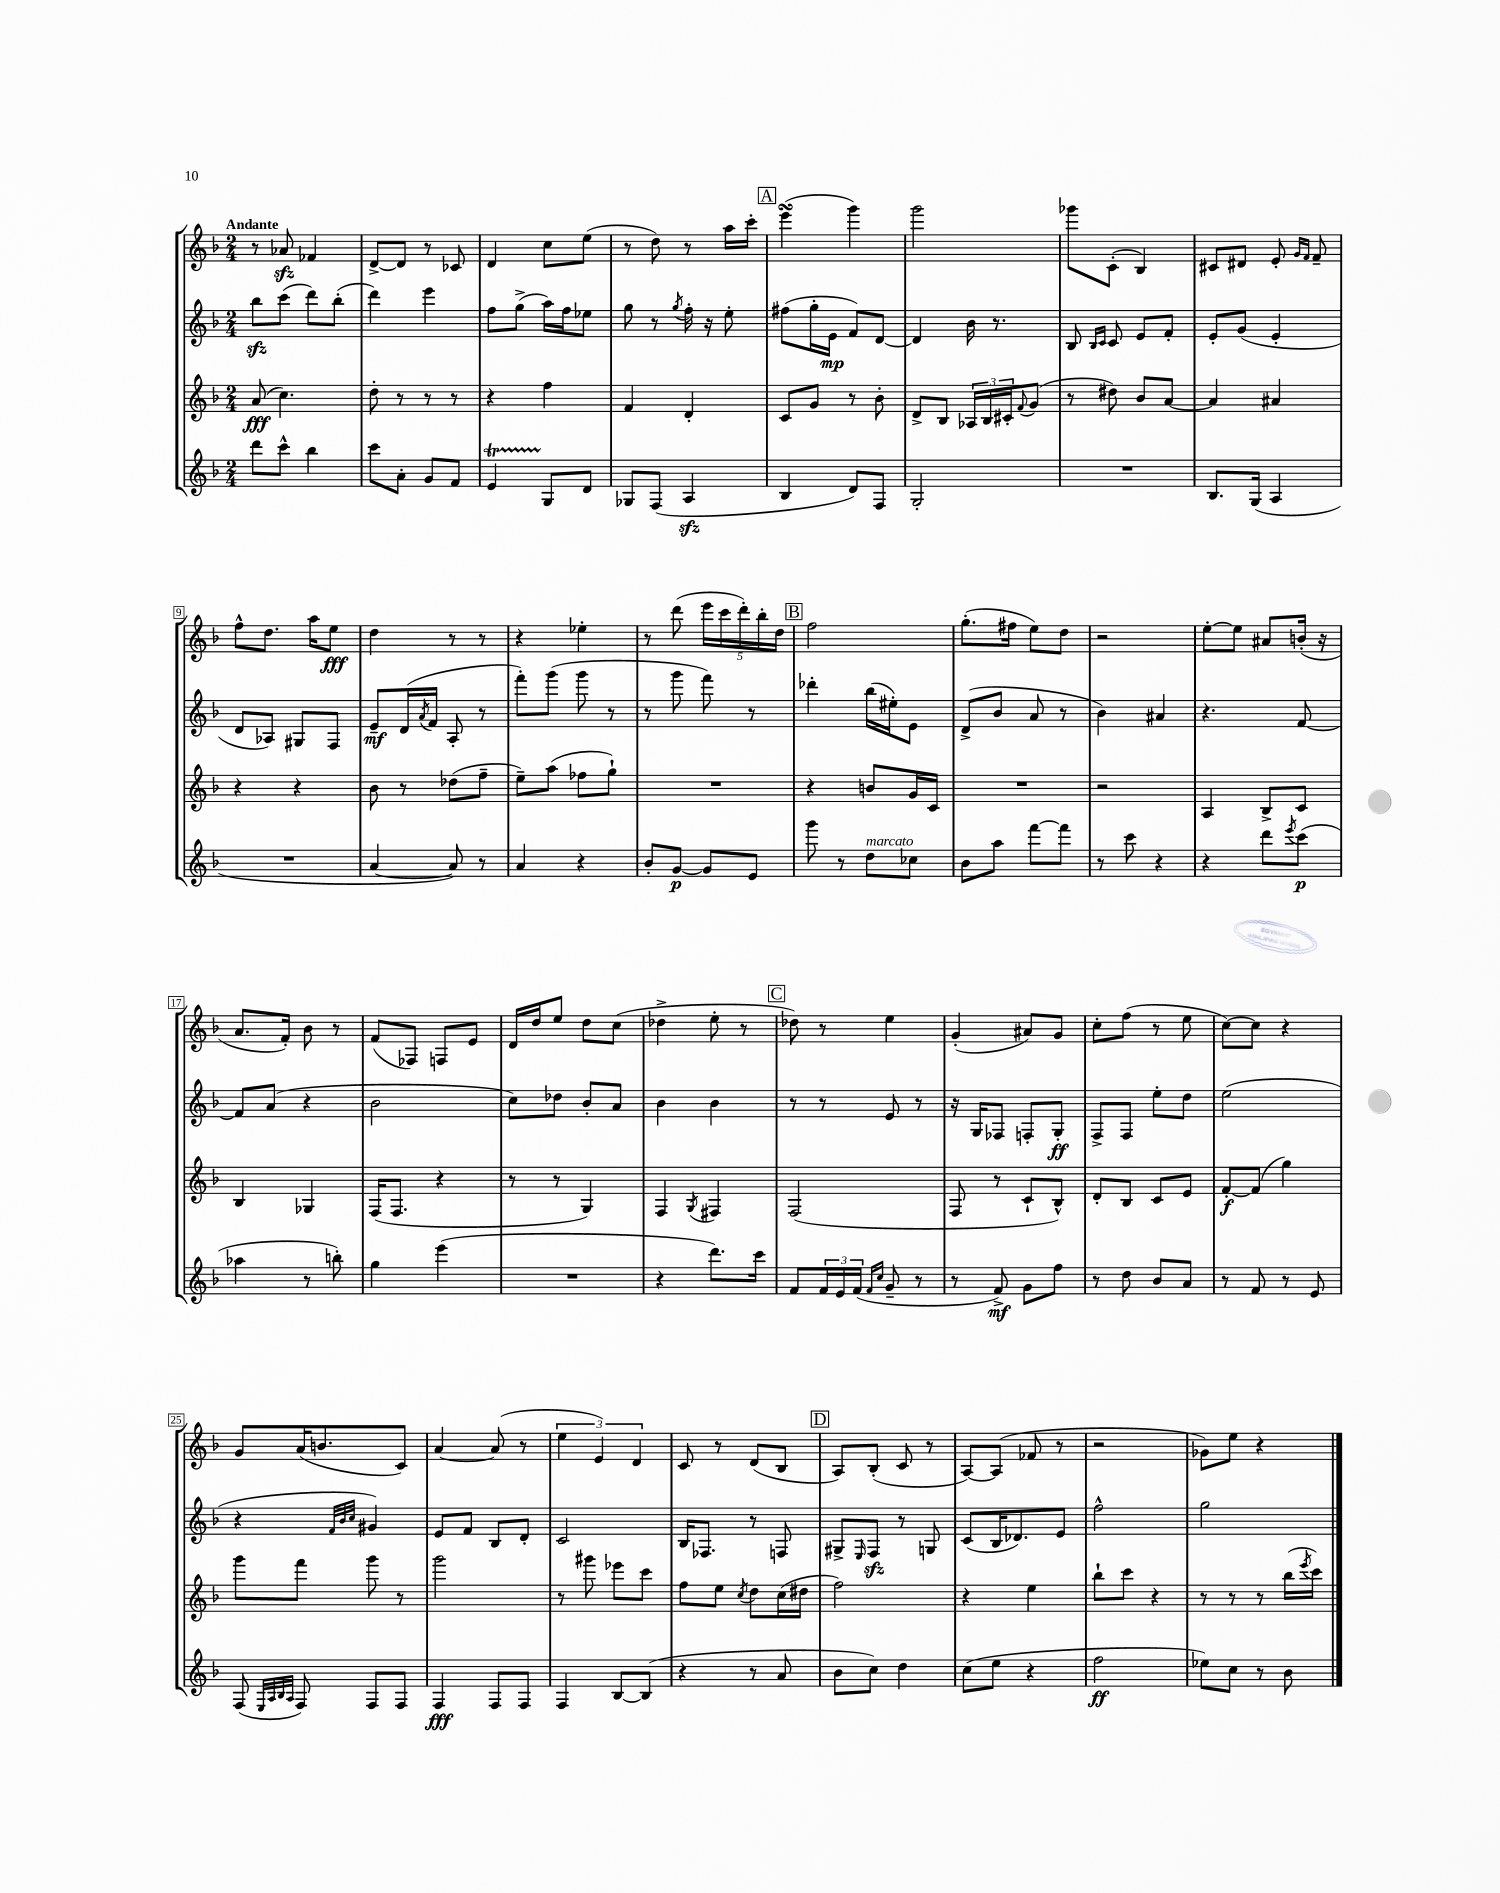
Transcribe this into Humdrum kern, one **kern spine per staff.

**kern	**dynam	**kern	**dynam	**kern	**dynam	**kern	**dynam
*part4	*part4	*part3	*part3	*part2	*part2	*part1	*part1
*staff4	*staff4	*staff3	*staff3	*staff2	*staff2	*staff1	*staff1
*clefG2	*	*clefG2	*	*clefG2	*	*clefG2	*
*k[b-]	*	*k[b-]	*	*k[b-]	*	*k[b-]	*
*M2/4	*	*M2/4	*	*M2/4	*	*M2/4	*
=1	=1	=1	=1	=1	=1	=1	=1
!	!	!	!	!	!	!LO:TX:a:B:t=Andante	!
8ddd\L	.	(8a/	fff	8bb-zz\L	.	8r	.
8ccc^^\J	.	4.cc\)	.	(8ccc\J	.	8a-Xzz/	.
4bb-\	.	.	.	8ddd\L)	.	4f-X/	.
.	.	.	.	(8bb-'\J	.	.	.
=2	=2	=2	=2	=2	=2	=2	=2
8ccc\L	.	8dd'\	.	4ddd\)	.	[8d^/L	.
8a'\J	.	8r	.	.	.	8d/J]	.
8g/L	.	8r	.	4eee\	.	8r	.
8f/J	.	8r	.	.	.	8c-X/	.
=3	=3	=3	=3	=3	=3	=3	=3
4et/	.	4r	.	8ff\L	.	4d/	.
.	.	.	.	(8gg^\J	.	.	.
8G/L	.	4ff\	.	16aa\LL)	.	8cc\L	.
.	.	.	.	16ff\J	.	.	.
8d/J	.	.	.	8ee-X\J	.	(8ee\J	.
=4	=4	=4	=4	=4	=4	=4	=4
8G-X/L	.	4f/	.	8gg\	.	8r	.
(8F/J	.	.	.	8r	.	8dd\)	.
.	.	.	.	8qgg/	.	.	.
4Azz/	.	4d'/	.	16ff'\	.	8r	.
.	.	.	.	16r	.	.	.
.	.	.	.	8ee'\	.	16aa\LL	.
.	.	.	.	.	.	16ccc'\JJ	.
!!LO:REH:place=s1:t=A
=5	=5	=5	=5	=5	=5	=5	=5
4B-/	.	8c/L	.	(8ff#X\L	.	(4eeesSsS\	.
.	.	8g/J	.	16gg'\L	.	.	.
.	.	.	.	16e\JJ	mp	.	.
8d/L)	.	8r	.	8f/L)	.	4ggg\)	.
8F/J	.	8b-'\	.	[8d/J	.	.	.
=6	=6	=6	=6	=6	=6	=6	=6
2G'/	.	8d^/L	.	4d/]	.	2ggg\	.
.	.	8B-/J	.	.	.	.	.
.	.	24A-X/LL	.	16b-\	.	.	.
.	.	24B-/	.	.	.	.	.
.	.	.	.	8.r	.	.	.
.	.	24c#X'/J	.	.	.	.	.
.	.	8qqf/	.	.	.	.	.
.	.	(8g/J	.	.	.	.	.
=7	=7	=7	=7	=7	=7	=7	=7
2r	.	8r	.	8B-/	.	8ggg-X\L	.
.	.	.	.	16qqB-/LL	.	.	.
.	.	.	.	16qqc/JJ	.	.	.
.	.	8dd#X\)	.	8c/	.	(8c'\J	.
.	.	8b-/L	.	8e/L	.	4B-/)	.
.	.	[8a/J	.	8f'/J	.	.	.
=8	=8	=8	=8	=8	=8	=8	=8
8.B-/L	.	4a/]	.	8e'/L	.	8c#X/L	.
.	.	.	.	(8g/J	.	8d#X/J	.
(16G/Jk	.	.	.	.	.	.	.
4A/	.	4a#X/	.	4e'/	.	8e'/	.
.	.	.	.	.	.	16qqg/LL	.
.	.	.	.	.	.	16qqf/JJ	.
.	.	.	.	.	.	8f~/	.
!!LO:LB:g=z
=9	=9	=9	=9	=9	=9	=9	=9
2r	.	4r	.	8d/L	.	8ff^^\L	.
.	.	.	.	8A-X/J)	.	8.dd\J	.
.	.	4r	.	8G#X/L	.	.	.
.	.	.	.	.	.	16aa\KL	.
.	.	.	.	8F/J	.	8ee\J	fff
=10	=10	=10	=10	=10	=10	=10	=10
[4a/	.	8b-\	.	8e~/L	mf	4dd\	.
.	.	8r	.	(16d/L	.	.	.
.	.	.	.	8qa/	.	.	.
.	.	.	.	16f/JJ	.	.	.
8a/])	.	(8dd-X\L	.	8A'/	.	8r	.
8r	.	8ff~\J	.	8r	.	8r	.
=11	=11	=11	=11	=11	=11	=11	=11
4a/	.	8ee~\L)	.	8fff'\L)	.	4r	.
.	.	(8aa\J	.	(8ggg\J	.	.	.
4r	.	8ff-X\L	.	8ggg\	.	4ee-X'\	.
.	.	8gg`\J)	.	8r	.	.	.
=12	=12	=12	=12	=12	=12	=12	=12
8b-'/L	.	2r	.	8r	.	8r	.
[8g/J	p	.	.	8ggg\	.	(8ddd\	.
8g/L]	.	.	.	8fff\)	.	20eee\LL	.
.	.	.	.	.	.	20ccc\	.
.	.	.	.	.	.	20ddd'\)	.
8e/J	.	.	.	8r	.	.	.
.	.	.	.	.	.	20bb-'\	.
.	.	.	.	.	.	20dd\JJ	.
!!LO:REH:place=s1:t=B
=13	=13	=13	=13	=13	=13	=13	=13
8ggg\	.	4r	.	4ddd-X'\	.	2ff\	.
8r	.	.	.	.	.	.	.
!LO:TX:a:i:t=marcato	!	!	!	!	!	!	!
8dd\L	.	8bn/L	.	(16bb-\LL	.	.	.
.	.	.	.	16ee#X'\J)	.	.	.
8cc-X\J	.	16g/L	.	8e\J	.	.	.
.	.	16c/JJ	.	.	.	.	.
=14	=14	=14	=14	=14	=14	=14	=14
8b-\L	.	2r	.	(8d^/L	.	(8.gg'\L	.
8aa\J	.	.	.	8b-/J	.	.	.
.	.	.	.	.	.	16ff#X\Jk	.
[8fff\L	.	.	.	8a/	.	8ee\L)	.
8fff\J]	.	.	.	8r	.	8dd\J	.
=15	=15	=15	=15	=15	=15	=15	=15
8r	.	2r	.	4b-\)	.	2r	.
8ccc\	.	.	.	.	.	.	.
4r	.	.	.	4a#X/	.	.	.
=16	=16	=16	=16	=16	=16	=16	=16
4r	.	4A/	.	4.r	.	[8ee'\L	.
.	.	.	.	.	.	8ee\J]	.
8ddd\L	.	8B-^/L	.	.	.	8a#X/L	.
8qeee/	.	.	.	.	.	.	.
(8ccc\J	p	8c/J	.	[8f/	.	(16bn'/Jk	.
.	.	.	.	.	.	16r	.
!!LO:LB:g=z
=17	=17	=17	=17	=17	=17	=17	=17
4aa-X\	.	4B-/	.	8f/L]	.	8.a/L	.
.	.	.	.	(8a/J	.	.	.
.	.	.	.	.	.	16f'/Jk)	.
8r	.	4G-X/	.	4r	.	8b-\	.
8bbn'\)	.	.	.	.	.	8r	.
=18	=18	=18	=18	=18	=18	=18	=18
4gg\	.	(16F/KL	.	2b-\	.	(8f/L	.
.	.	8.F/J	.	.	.	.	.
.	.	.	.	.	.	8F-X/J)	.
(4eee\	.	4r	.	.	.	8Fn/L	.
.	.	.	.	.	.	8e/J	.
=19	=19	=19	=19	=19	=19	=19	=19
2r	.	8r	.	8cc\L)	.	16d/LL	.
.	.	.	.	.	.	16dd/J	.
.	.	8r	.	8dd-X\J	.	8ee/J	.
.	.	4G/)	.	8b-'/L	.	8dd\L	.
.	.	.	.	8a/J	.	(8cc\J	.
=20	=20	=20	=20	=20	=20	=20	=20
4r	.	4F/	.	4b-\	.	4dd-X^\	.
.	.	8qG/	.	.	.	.	.
8.ddd\L)	.	4F#X/	.	4b-\	.	8ee'\	.
.	.	.	.	.	.	8r	.
16ccc\Jk	.	.	.	.	.	.	.
!!LO:REH:place=s1:t=C
=21	=21	=21	=21	=21	=21	=21	=21
8f/L	.	(2F/	.	8r	.	8dd-X\)	.
24f/L	.	.	.	8r	.	8r	.
24e/	.	.	.	.	.	.	.
(24f/JJ	.	.	.	.	.	.	.
16qqf/LL	.	.	.	.	.	.	.
16qqcc/JJ	.	.	.	.	.	.	.
8g~/	.	.	.	8e/	.	4ee\	.
8r	.	.	.	8r	.	.	.
=22	=22	=22	=22	=22	=22	=22	=22
8r	.	8F/	.	16r	.	(4g'/	.
.	.	.	.	16G/KL	.	.	.
8f^/)	mf	8r	.	8F-X/J	.	.	.
8g\L	.	8c`/L	.	8Fn'/L	.	8a#X/L)	.
8ff\J	.	8B-^^/J)	.	8G'/J	ff	8g/J	.
=23	=23	=23	=23	=23	=23	=23	=23
8r	.	8d'/L	.	8F^/L	.	8cc'\L	.
8dd\	.	8B-/J	.	8F/J	.	(8ff\J	.
8b-/L	.	8c/L	.	8ee'\L	.	8r	.
8a/J	.	8e/J	.	8dd\J	.	8ee\	.
=24	=24	=24	=24	=24	=24	=24	=24
8r	.	[8f'/L	f	(2ee\	.	[8cc\L)	.
8f/	.	(8f/J]	.	.	.	8cc\J]	.
8r	.	4gg\)	.	.	.	4r	.
8e/	.	.	.	.	.	.	.
!!LO:LB:g=z
=25	=25	=25	=25	=25	=25	=25	=25
(8F/	.	8ggg\L	.	4r	.	8g/L	.
32qqE/LLL	.	.	.	.	.	.	.
32qqA/	.	.	.	.	.	.	.
32qqB-/	.	.	.	.	.	.	.
32qqA/JJJ	.	.	.	.	.	.	.
8F/)	.	8fff\J	.	.	.	(16a/K	.
.	.	.	.	.	.	8.bn/	.
.	.	.	.	32qqf/LLL	.	.	.
.	.	.	.	32qqb-/	.	.	.
.	.	.	.	32qqcc/JJJ	.	.	.
8F/L	.	8ggg\	.	4g#X/)	.	.	.
8F/J	.	8r	.	.	.	8c/J)	.
=26	=26	=26	=26	=26	=26	=26	=26
4F/	fff	2ggg\	.	8e/L	.	[4a/	.
.	.	.	.	8f/J	.	.	.
8F/L	.	.	.	8B-/L	.	(8a/]	.
8F/J	.	.	.	8d'/J	.	8r	.
=27	=27	=27	=27	=27	=27	=27	=27
4F/	.	8r	.	2c/	.	6ee\	.
.	.	8ggg#X\	.	.	.	.	.
.	.	.	.	.	.	6e/)	.
[8B-/L	.	8eee-X\L	.	.	.	.	.
.	.	.	.	.	.	6d/	.
(8B-/J]	.	8ccc\J	.	.	.	.	.
=28	=28	=28	=28	=28	=28	=28	=28
4r	.	8ff\L	.	16B-/KL	.	8c/	.
.	.	.	.	8.F-X/J	.	.	.
.	.	8ee\J	.	.	.	8r	.
.	.	8qcc/	.	.	.	.	.
8r	.	8dd\L	.	8r	.	(8d/L	.
8a/	.	(16cc\L	.	8Fn/	.	8B-/J	.
.	.	16dd#X\JJ	.	.	.	.	.
!!LO:REH:place=s1:t=D
=29	=29	=29	=29	=29	=29	=29	=29
8b-\L	.	2ff\)	.	8G#X^/L	.	8A/L)	.
.	.	.	.	16qqE/	.	.	.
8cc\J)	.	.	.	8Fzz/J	.	(8B-'/J	.
4dd\	.	.	.	8r	.	8c/	.
.	.	.	.	8Gn/	.	8r	.
=30	=30	=30	=30	=30	=30	=30	=30
(8cc\L	.	4r	.	(8c/L	.	[8A/L)	.
8ee\J	.	.	.	16B-/K	.	(8A/J]	.
.	.	.	.	8.d-X/)	.	.	.
4r	.	4ee\	.	.	.	8f-X/	.
.	.	.	.	8e/J	.	8r	.
=31	=31	=31	=31	=31	=31	=31	=31
2ff\	ff	8bb-`\L	.	2ff^^\	.	2r	.
.	.	8ccc\J	.	.	.	.	.
.	.	4r	.	.	.	.	.
=32	=32	=32	=32	=32	=32	=32	=32
8ee-X\L)	.	8r	.	2gg\	.	8g-X\L)	.
8cc\J	.	8r	.	.	.	8ee\J	.
8r	.	8r	.	.	.	4r	.
8b-\	.	(16bb-\LL	.	.	.	.	.
.	.	8qeee/	.	.	.	.	.
.	.	16ccc\JJ)	.	.	.	.	.
==	==	==	==	==	==	==	==
*-	*-	*-	*-	*-	*-	*-	*-
